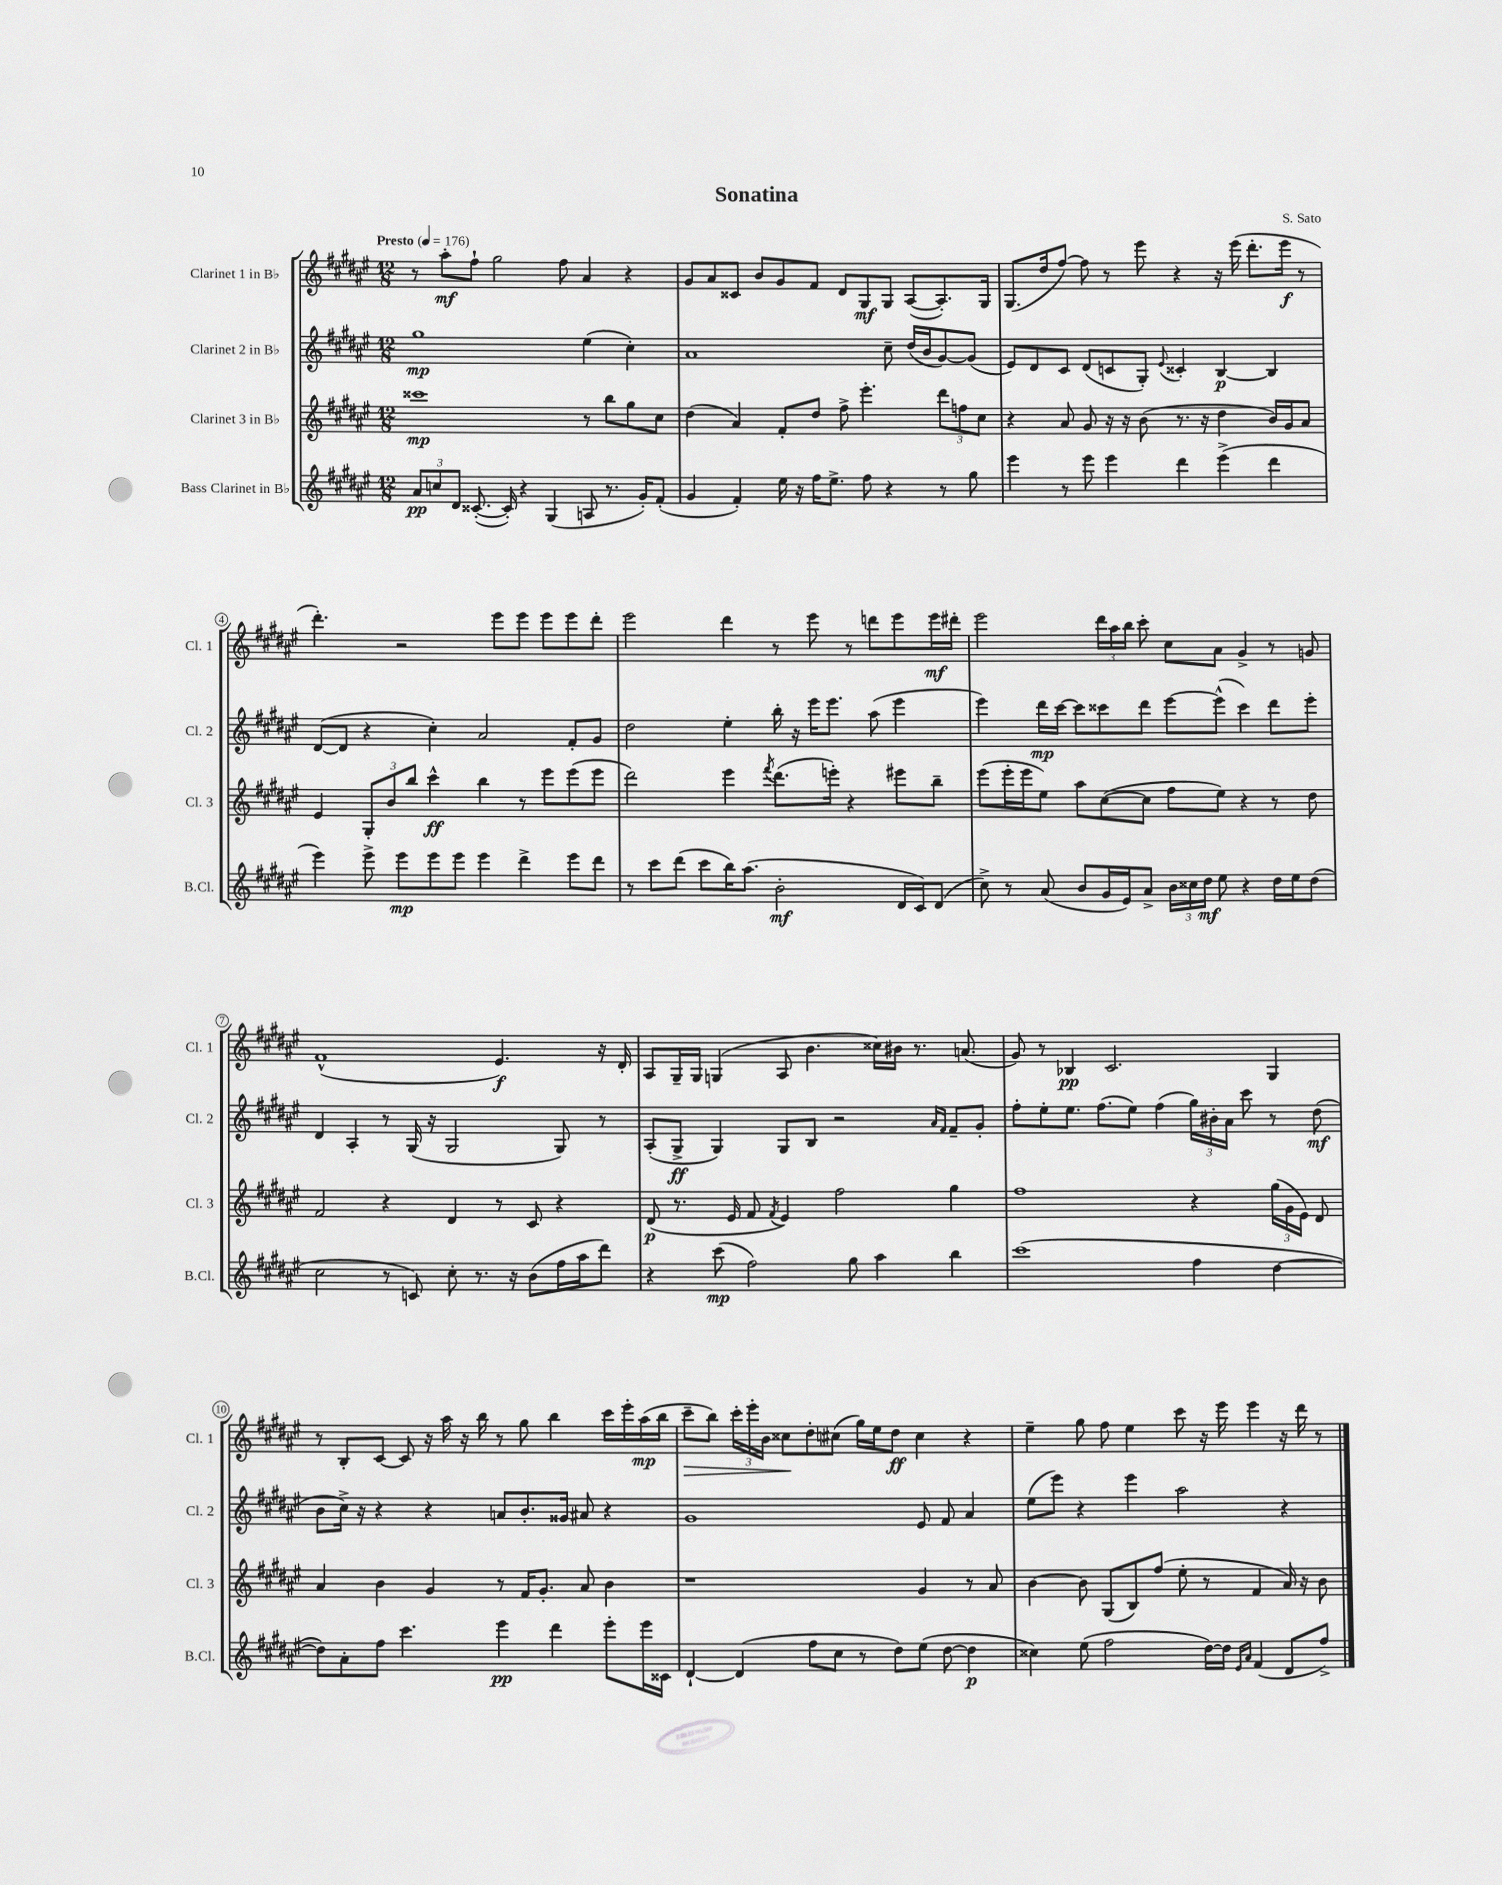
\header { title = "Sonatina" composer = "S. Sato" }
<<
\new StaffGroup <<
\new Staff = "s0" \with { instrumentName = "Clarinet 1 in Bb" shortInstrumentName = "Cl. 1" } {
    \clef treble \key fis \major \numericTimeSignature \time 12/8 \tempo "Presto" 4 = 176
    \autoBeamOff r8 ais''8[-.\mf fis''8]-! gis''2 fis''8 ais'4 r4 |
    gis'8[ ais'8 cisis'8] b'8[ gis'8 fis'8] dis'8[ gis8\mf gis8] ais8[~( ais8.-.) gis16] |
    gis8.[( dis''16 fis''8]~) fis''8 r8 eis'''8 r4 r16 eis'''16( dis'''8.[-. eis'''16]\f r8 |
    dis'''4.-.) r2 eis'''8[ eis'''8] eis'''8[ eis'''8 dis'''8]-. |
    eis'''2 dis'''4 r8 eis'''8 r8 d'''8[ eis'''8 eis'''16\mf dis'''16]-. |
    eis'''2 \tuplet 3/2 { dis'''16[ ais''16 b''16] } cis'''8-. cis''8[ ais'8] gis'4-> r8 g'8 |
    fis'1-^( eis'4.\f) r16 dis'16-. |
    ais8[ gis16-- gis16] g4( ais8 b'4. cisis''16[) bis'16] r8. a'8.( |
    gis'8) r8 bes4\pp cis'2. gis4 |
    r8 b8[-. cis'8]~ cis'8 r16 ais''16 r16 b''16 r8 gis''8 b''4 cis'''16[ eis'''16-. ais''16\mp( b''16] |
    cis'''8[--\> b''8]) \tuplet 3/2 { cis'''16[-. eis'''16-. b'16] } cisis''8[\! dis''8-. cis''8]( gis''16[) eis''16 dis''8]\ff cis''4 r4 |
    eis''4-- gis''8 fis''8 eis''4 cis'''8 r16 eis'''16 eis'''4 r16 dis'''16 r8 \bar "|." |
}
\new Staff = "s1" \with { instrumentName = "Clarinet 2 in Bb" shortInstrumentName = "Cl. 2" } {
    \clef treble \key fis \major \numericTimeSignature \time 12/8
    \autoBeamOff gis''1\mp eis''4( cis''4-.) |
    ais'1 cis''8-- dis''16[( b'16 gis'8~) gis'8]( |
    eis'8[) dis'8 cis'8] dis'8[( c'8 gis8]-.) \appoggiatura { eis'8 } cisis'4-. b4~\p b4 |
    dis'8[~( dis'8] r4 cis''4-.) ais'2 fis'8[-. gis'8] |
    dis''2 eis''4-. b''16-. r16 eis'''16[ eis'''8.] ais''8( eis'''4 |
    eis'''4) dis'''16[\mp cis'''16]~ cis'''8[ cisis'''8 dis'''8] eis'''8[~ eis'''8]-^( cisis'''4) dis'''8[ eis'''8]-. |
    dis'4 ais4-. r8 gis16( r16 gis2 gis8) r8 |
    ais8[-.( gis8]->\ff gis4) gis8[ b8] r2 \grace { ais'16[ fis'16] } fis'8[-- gis'8]-. |
    fis''8[-. eis''8-. eis''8.] fis''8.[( eis''8]) fis''4( \tuplet 3/2 { gis''16[) bis'16-. ais'16] } cis'''8 r8 dis''8\mf( |
    b'8[ cis''16]->) r16 r4 r4 a'8[ b'8.-. gisis'16] ais'8 r4 |
    gis'1 eis'8 fis'8 ais'4 |
    eis''8[( eis'''8]) r4 eis'''4 ais''2 r4 \bar "|." |
}
\new Staff = "s2" \with { instrumentName = "Clarinet 3 in Bb" shortInstrumentName = "Cl. 3" } {
    \clef treble \key fis \major \numericTimeSignature \time 12/8
    \autoBeamOff cisis'''1\mp r8 b''8[ gis''8 cis''8] |
    dis''4( ais'4) fis'8[-. dis''8] fis''8-> eis'''4.-. \tuplet 3/2 { dis'''8[ f''8 cis''8] } |
    r4 ais'8 gis'8 r16 r16 b'8( r8. r16 dis''4 b'16[) gis'16 ais'8] |
    eis'4 \tuplet 3/2 { gis8[-. b'8 b''8] } cis'''4-^\ff b''4 r8 eis'''8[ eis'''8( eis'''8] |
    dis'''2) eis'''4 \acciaccatura { fis'''8 } dis'''8.[( e'''16]-.) r4 eis'''8[ b''8]-- |
    eis'''8[( eis'''16-. eis'''16 eis''8]) ais''8[ cis''8~( cis''8] fis''8[ eis''8]) r4 r8 dis''8 |
    fis'2 r4 dis'4 r8 cis'8 r4 |
    dis'8\p( r8. eis'16 fis'8 \acciaccatura { fis'8 } eis'4) fis''2 gis''4 |
    fis''1 r4 \tuplet 3/2 { gis''16[( gis'16 eis'16]) } dis'8 |
    ais'4 b'4 gis'4 r8 fis'16[ gis'8.]-. ais'8 b'4 |
    r1 gis'4 r8 ais'8 |
    b'4~ b'8 gis8[( b8) fis''8]( eis''8-. r8 fis'4 ais'16) r16 b'8 \bar "|." |
}
\new Staff = "s3" \with { instrumentName = "Bass Clarinet in Bb" shortInstrumentName = "B.Cl." } {
    \clef treble \key fis \major \numericTimeSignature \time 12/8
    \autoBeamOff \tuplet 3/2 { ais'8[\pp c''8 dis'8] } cisis'8.~-.( cisis'16-.) r4 gis4( a8 r8. gis'16[-.) fis'8]-.( |
    gis'4 fis'4-.) eis''16 r16 fis''16[ eis''8.]-> fis''8 r4 r8 gis''8 |
    eis'''4 r8 eis'''8 eis'''4 dis'''4 eis'''4->( dis'''4 |
    eis'''4) eis'''8-> eis'''8[\mp eis'''8 eis'''8] eis'''4 dis'''4-> eis'''8[ dis'''8] |
    r8 cis'''8[ dis'''8]( cis'''8[ b''16) ais''8.]( b'2-.\mf dis'16[ cis'16) dis'8]( |
    cis''8->) r8 ais'8( b'8[ gis'16 eis'16) ais'8]-> \tuplet 3/2 { b'16[ cisis''16 dis''16]\mf } eis''8 r4 dis''16[ eis''16 dis''8]( |
    cis''2 r8 c'8) cis''8-. r8. r16 b'8[( fis''16 ais''16 dis'''8]) |
    r4 cis'''8\mp( fis''2) gis''8 ais''4 b''4 |
    cis'''1( fis''4 dis''4~ |
    dis''8[) ais'8-. fis''8] cis'''4. eis'''4\pp dis'''4 eis'''8[-. eis'''16 cisis'16] |
    dis'4~-! dis'4( fis''8[ cis''8] r8 dis''8[) eis''8]( dis''8~ dis''4\p |
    cisis''4) eis''8( fis''2 dis''16[~) dis''16] \grace { eis'16[ ais'16] } fis'4( dis'8[ fis''8]->) \bar "|." |
}
>>
>>
\layout { \context { \Score \override BarNumber.stencil = #(make-stencil-circler 0.1 0.3 ly:text-interface::print) } }
